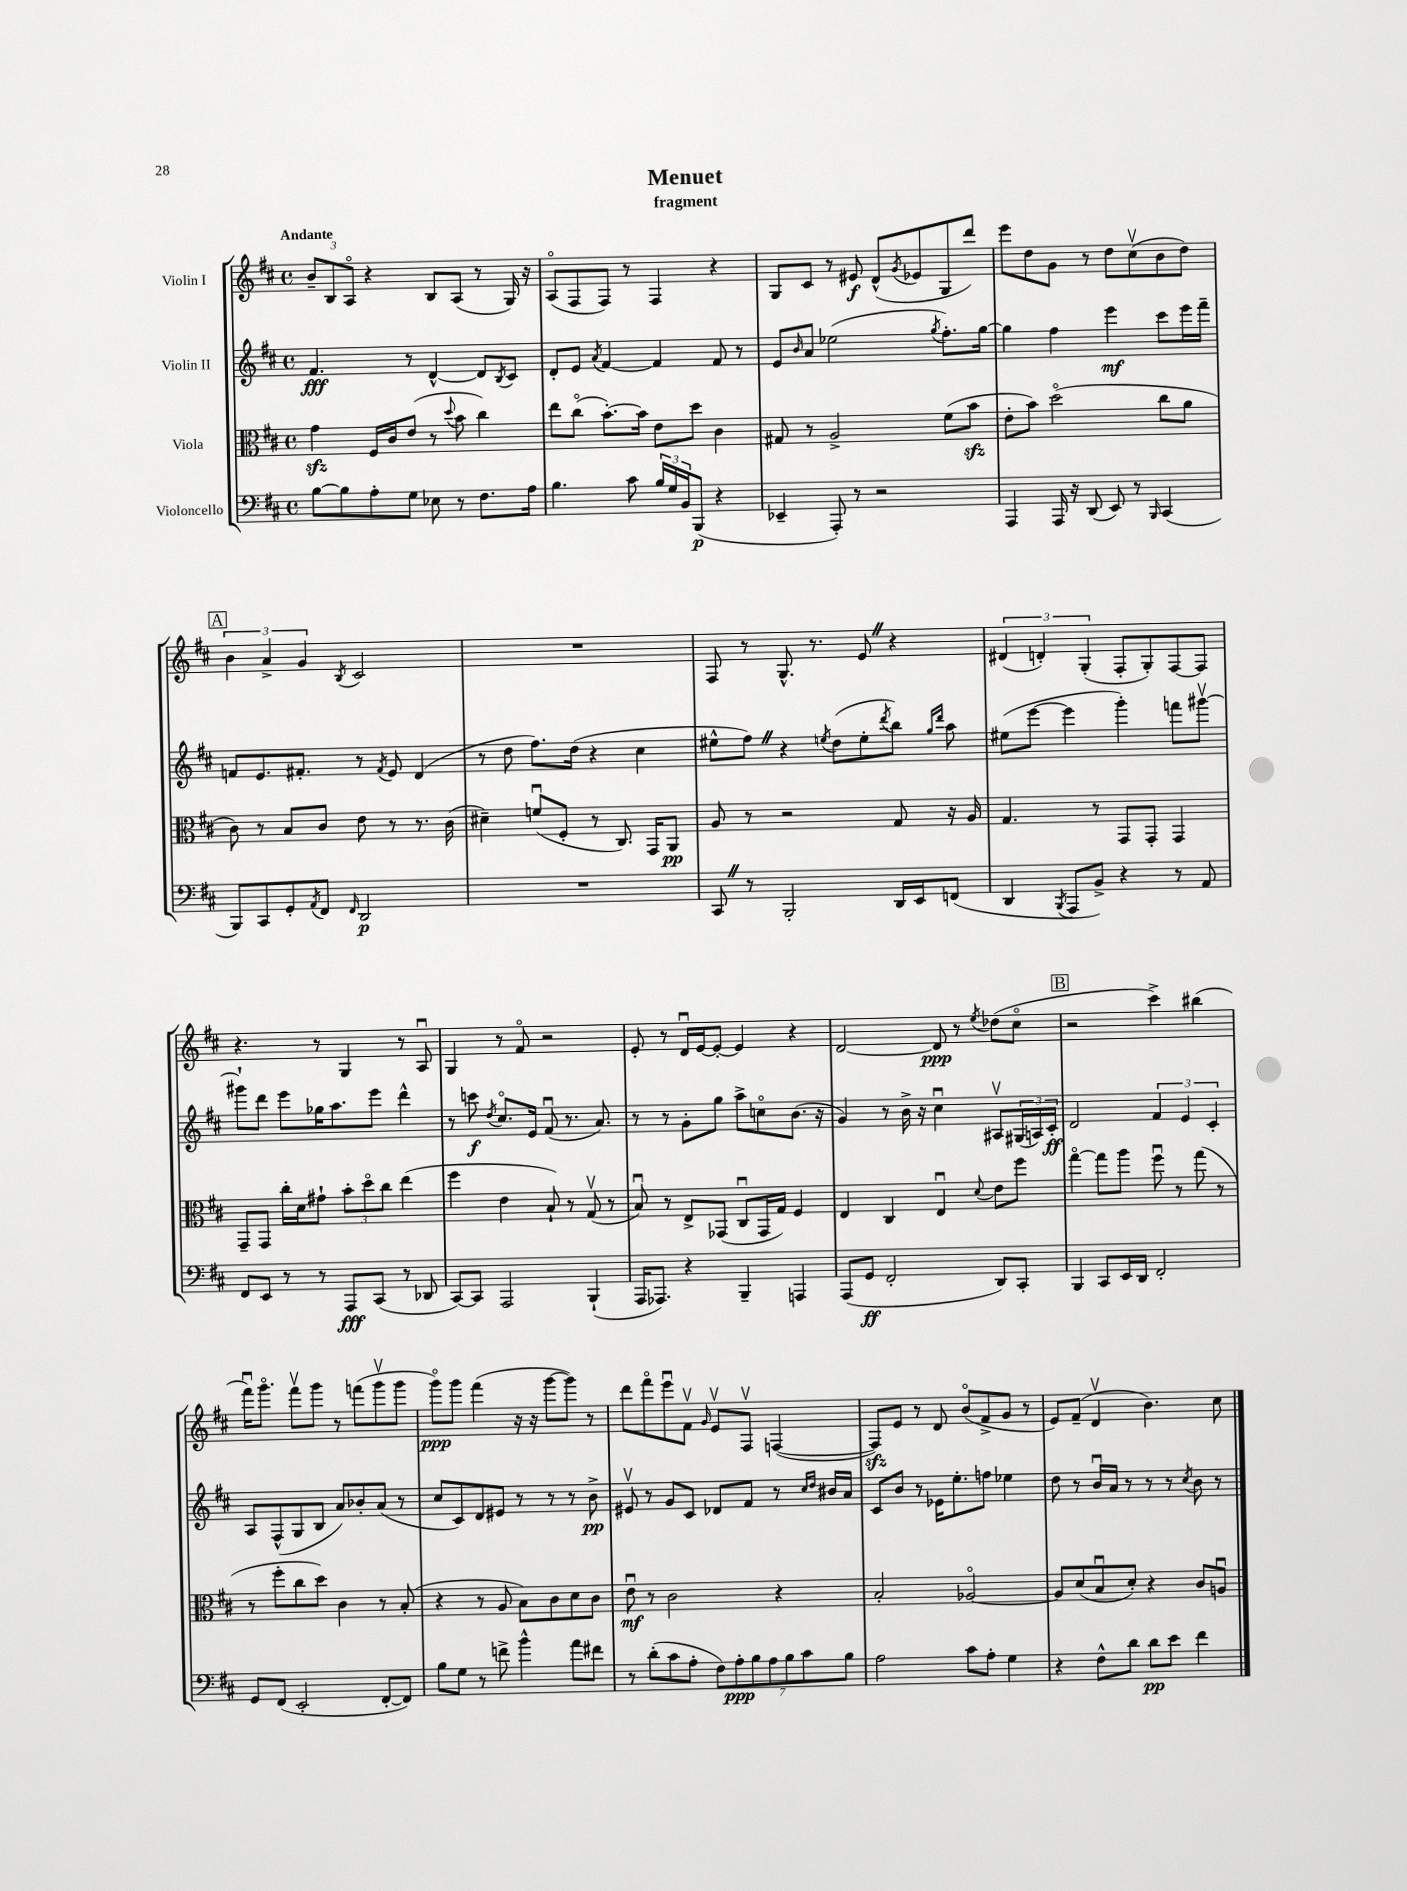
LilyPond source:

\header { title = "Menuet" subtitle = "fragment" }
<<
\new StaffGroup <<
\new Staff = "s0" \with { instrumentName = "Violin I" } {
    \clef treble \key d \major \defaultTimeSignature \time 4/4 \tempo "Andante"
    \tuplet 3/2 { b'8-- b8 a8\flageolet } r4 b8 a8( r8 g16) r16 |
    a8\flageolet( fis8 fis8) r8 fis4 r4 |
    g8 cis'8 r8 eis'8\f d'8-^( \acciaccatura { g'8 } ees'8 g8 d'''8) |
    e'''8 d''8 g'8 r8 d''8 cis''8\upbow( b'8 d''8) |
    \mark \markup { \box "A" } \tuplet 3/2 { b'4 a'4-> g'4 } \acciaccatura { b8 } cis'2 |
    R1 |
    fis8 r8 g8.-^ r8. e'8 \once \override BreathingSign.text = \markup { \musicglyph "scripts.caesura.straight" } \breathe r4 |
    \tuplet 3/2 { dis'4( d'4-.) g4-.( } fis8-. g8-.) fis8~ fis8 |
    r4. r8 g4 r8 a8\downbow |
    g4 r8 fis'8\flageolet r2 |
    e'8-. r8 d'16\downbow e'16~ e'8~-. e'4 r4 |
    d'2~ d'8\ppp r8 \acciaccatura { e''8 } des''8( cis''8\flageolet |
    \mark \markup { \box "B" } r2 cis'''4->) bis''4( |
    fis'''16\downbow) g'''8.\flageolet fis'''8\upbow g'''8 r8 f'''8( g'''8\upbow g'''8 |
    g'''8\flageolet\ppp) g'''8 fis'''4( r16 r16 g'''8~ g'''8) r8 |
    d'''8 fis'''8\flageolet e'''8\downbow fis'8\upbow \grace { g'16 } e'8\upbow fis8\upbow f4~( |
    f8\sfz) e'8 r8 d'8 b'8\flageolet( fis'8-> g'8 r8 |
    e'8) fis'8--( d'4\upbow b'4.) cis''8 \bar "|." |
}
\new Staff = "s1" \with { instrumentName = "Violin II" } {
    \clef treble \key d \major \defaultTimeSignature \time 4/4
    fis'4.\fff r8 d'4~-^ d'8 \acciaccatura { b8 } cis'8 |
    d'8-. e'8 \acciaccatura { a'8 } fis'4~ fis'4 fis'8 r8 |
    e'8 \grace { b'16 } a'8 ees''2( \acciaccatura { g''8 } fis''8.-.) g''16~ |
    g''4 fis''4 e'''4\mf cis'''8 e'''16 fis'''16-- |
    \mark \markup { \box "A" } f'8 e'8. fis'8.-. r8 \acciaccatura { fis'8 } e'8 d'4( |
    r8 d''8 fis''8.) d''16( r4 cis''4 |
    eis''8-^ fis''8) \once \override BreathingSign.text = \markup { \musicglyph "scripts.caesura.straight" } \breathe r4 \acciaccatura { e''8 } d''8( e''8-. \acciaccatura { d'''8 } b''8) \grace { g''16 d'''16 } a''8 |
    eis''8( e'''8~ e'''4 g'''4-.) f'''8 gis'''8~\upbow |
    gis'''8-! d'''8 e'''8 ges''16 a''8. e'''8 d'''4-^ |
    r8 c'''8\f \acciaccatura { d''8 } cis''8.\flageolet e'16 fis'8\downbow( r8. a'8.) |
    r8 r8 g'8-. g''8 a''8-> c''8\flageolet b'8.( r16 |
    g'4) r8 b'16-> r16 cis''4\downbow ais8\upbow \tuplet 3/2 { gis16( a16) cis'16-.\ff } |
    \mark \markup { \box "B" } d'2 \tuplet 3/2 { fis'4 e'4 cis'4-. } |
    a8 fis8-^( g8 b8 a'8) bes'8-. a'8( r8 |
    cis''8 cis'8) d'8 eis'8 r8 r8 r8 b'8->\pp |
    eis'8\upbow r8 g'8 cis'8 des'8 fis'8 r8 \grace { cis''16 d''16 } bis'16 a'16 |
    cis'8 b'8 r8 ees'16 e''8.-. f''8 ees''4 |
    d''8 r8 b'16\downbow a'16 r8 r8 r8 \acciaccatura { cis''8 } b'8 r8 \bar "|." |
}
\new Staff = "s2" \with { instrumentName = "Viola" } {
    \clef alto \key d \major \defaultTimeSignature \time 4/4
    g'4\sfz fis16 cis'16 e'8( r8 \appoggiatura { d''8 } b'8 cis''4) |
    e''8 cis''8\flageolet( b'8.~-.) b'16 e'8 d''8 cis'4 |
    gis8 r8 a2-> fis'8( b'8\sfz |
    e'8-. b'8) d''2\flageolet( cis''8 a'8 |
    \mark \markup { \box "A" } cis'8) r8 b8 cis'8 e'8 r8 r8. cis'16( |
    dis'4--) f'8\downbow( fis8-. r8 cis8.) g,16 a,8\pp |
    a8 r8 r2 g8 r16 a16 |
    g4. r8 g,8 g,8-. g,4 |
    g,8-- g,8 cis''16-. d'16 gis'8-! \tuplet 3/2 { b'8-. d''8\flageolet cis''8 } e''4( |
    fis''4 e'4 b8-!) r8 g8\upbow( r8 |
    b8\downbow) r8 e8-> ges,8( cis8\downbow ges,16 g16) fis4 |
    e4 cis4 e4\downbow \appoggiatura { d'8 } e'8 fis''8 |
    \mark \markup { \box "B" } g''4~\flageolet g''8 a''8 fis''8\downbow r8 g''8( r8 |
    r8 fis''8-. cis''8 d''8) cis'4 r8 b8-.( |
    r4 r8 a8 b8) cis'8 d'8 cis'8 |
    e'8\downbow\mf r8 cis'2 r4 |
    b2-. aes2~\flageolet |
    aes8 d'8( b8\downbow d'8-.) r4 cis'8 a8\downbow \bar "|." |
}
\new Staff = "s3" \with { instrumentName = "Violoncello" } {
    \clef bass \key d \major \defaultTimeSignature \time 4/4
    b8~ b8 a8-. g8 ees8 r8 fis8. a16 |
    b4. cis'8 \tuplet 3/2 { b16 g16 b,16 } b,,8\p( r4 |
    ees,4-- a,,8-.) r8 r2 |
    a,,4 a,,16 r16 d,8( e,8) r8 \grace { b,,16 } cis,4( |
    \mark \markup { \box "A" } b,,8) cis,8 g,8-. \acciaccatura { a,8 } fis,8 \grace { fis,16 } d,2\p |
    R1 |
    cis,8 \once \override BreathingSign.text = \markup { \musicglyph "scripts.caesura.straight" } \breathe r8 b,,2-. d,16 e,16 f,8( |
    d,4 \acciaccatura { b,,8 } a,,8 b,8->) r4 r8 a,8 |
    fis,8 e,8 r8 r8 a,,8\fff cis,8( r8 des,8 |
    cis,8~) cis,8 a,,2 b,,4-!( |
    a,,16 aes,,8.) r4 b,,4-- a,,4 |
    a,,8( g,8\ff fis,2-. d,8) cis,8-. |
    \mark \markup { \box "B" } b,,4 cis,8 e,16 d,16 fis,2-. |
    g,8 fis,8( e,2-. fis,8~-. fis,8) |
    b8 g8 r8 f'8-> b'4-^ a'8 fis'8 |
    r8 d'8-.( cis'8 a8-. \tuplet 7/4 { fis8) a8-.\ppp b8 a8 b8 cis'8 b8 } |
    a2 cis'8 a8-. g4 |
    r4 fis8-^ d'8 d'8\pp e'8 fis'4 \bar "|." |
}
>>
>>
\layout { \context { \Score \remove "Bar_number_engraver" } }
